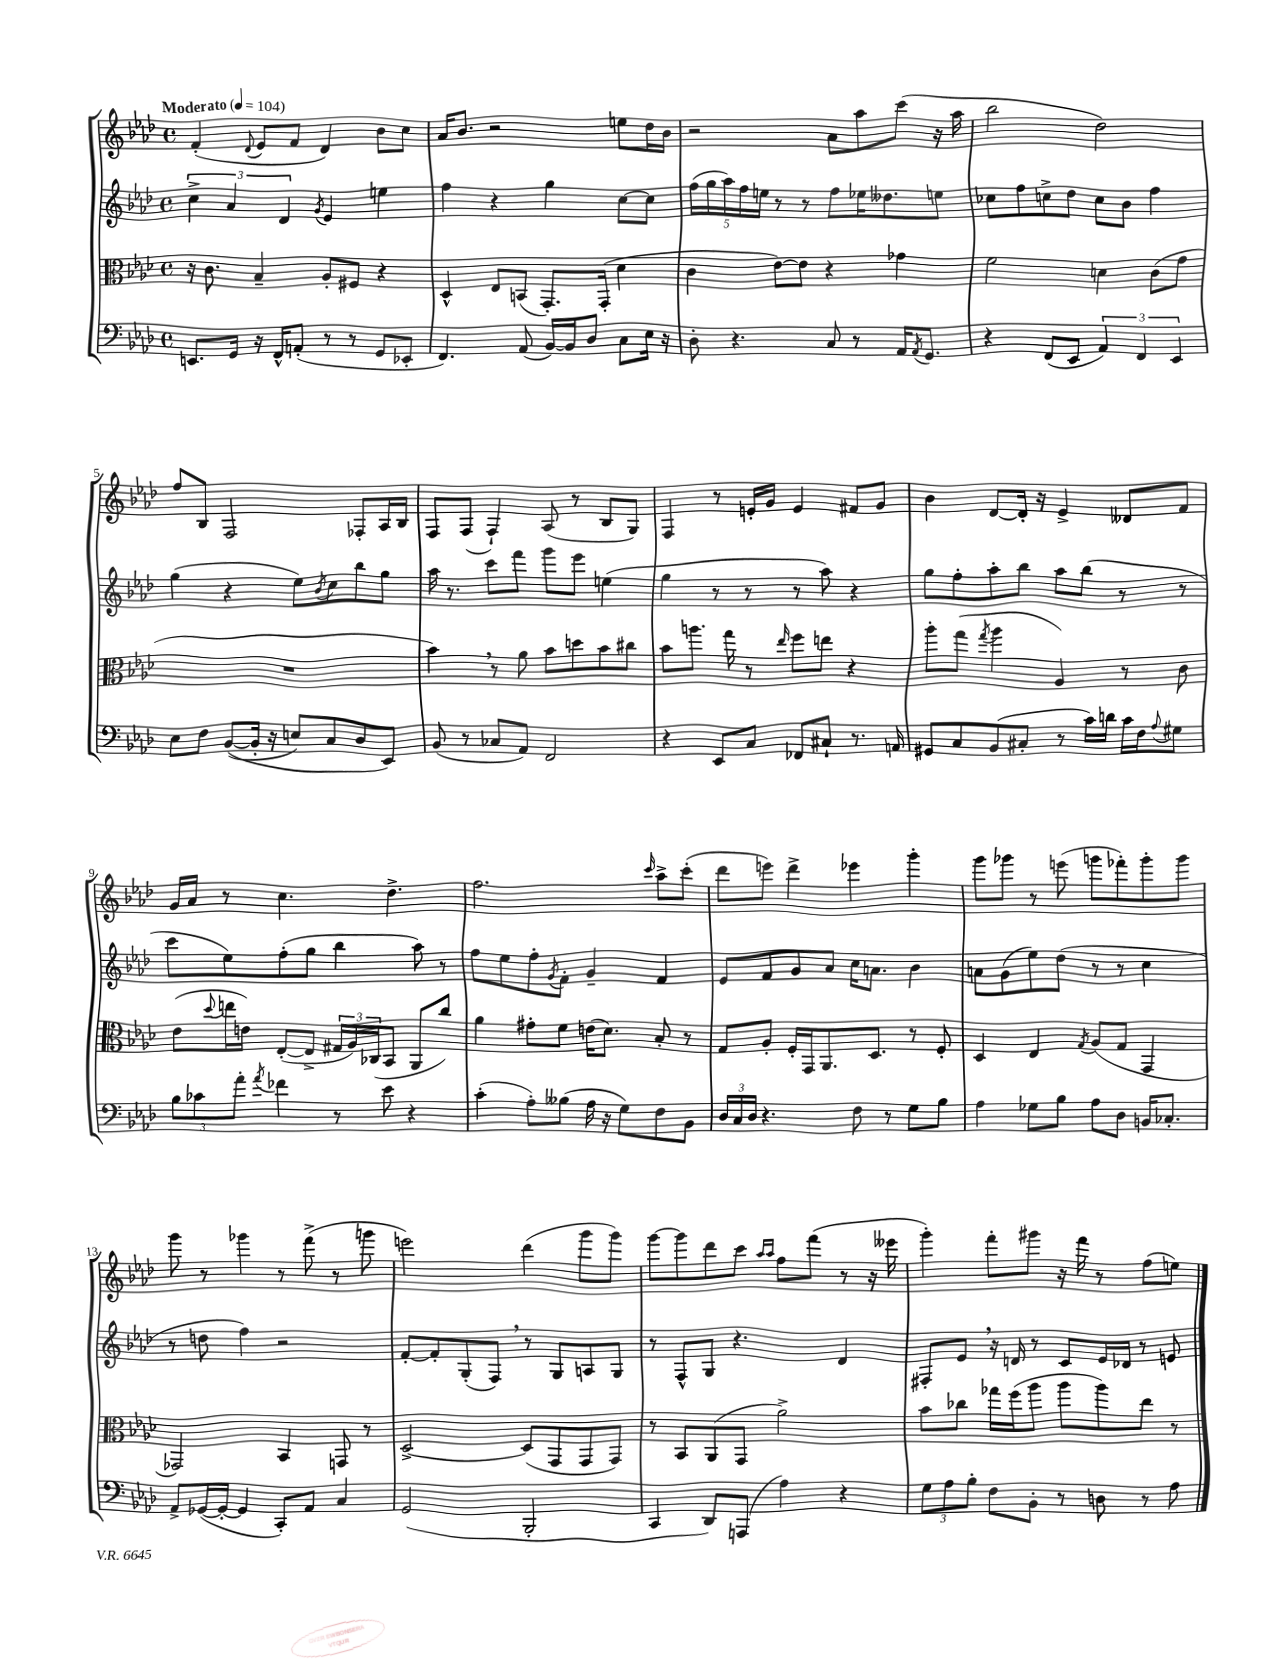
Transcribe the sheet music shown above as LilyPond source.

<<
\new StaffGroup <<
\new Staff = "s0" {
    \clef treble \key aes \major \defaultTimeSignature \time 4/4 \tempo "Moderato" 4 = 104
    f'4-.( \appoggiatura { des'8 } ees'8 f'8 des'4) bes'8 c''8 |
    aes'16 bes'8. r2 e''8 des''16 bes'16 |
    r2 aes'8 aes''8 c'''8( r16 aes''16 |
    bes''2 des''2) |
    f''8 bes8 f2 fes8-. aes16 bes16 |
    f8 f8( f4-!) aes8( r8 bes8 g8) |
    f4 r8 e'16-. g'16 e'4 fis'8 g'8 |
    bes'4 des'8~ des'16-. r16 ees'4-> deses'8 f'8 |
    g'16 aes'16 r8 c''4. des''4.-> |
    f''2. \grace { c'''16 } aes''8-> c'''8-.( |
    des'''8 e'''8) des'''4-> ees'''4 g'''4-. |
    g'''8 ges'''8 r8 e'''8( g'''8 fes'''8-.) g'''8-. g'''8 |
    g'''8 r8 ges'''4 r8 f'''8->( r8 g'''8 |
    e'''2) des'''4( g'''8 g'''8) |
    g'''8~ g'''8 des'''8 c'''8 \grace { aes''16 aes''16 } f''8 f'''8( r8 r16 eeses'''16 |
    g'''4-.) f'''8-. gis'''8 r16 f'''16 r8 f''8( e''8) \bar "|." |
}
\new Staff = "s1" {
    \clef treble \key aes \major \defaultTimeSignature \time 4/4
    \tuplet 3/2 { c''4-> aes'4 des'4 } \acciaccatura { g'8 } ees'4 e''4 |
    f''4 r4 g''4 c''8~ c''8 |
    \tuplet 5/4 { f''16( g''16 aes''16) f''16 e''16 } r8 r8 f''8 ees''16 deses''8. e''8 |
    ces''8 f''8 c''8-> des''8 c''8 bes'8 f''4 |
    g''4( r4 ees''8) \acciaccatura { bes'8 } c''8 bes''8 g''8 |
    aes''16 r8. c'''8 f'''8 g'''8 ees'''8 e''4( |
    g''4 r8 r8 r8 aes''8) r4 |
    g''8 f''8-. aes''8-. bes''8 aes''8 bes''8( r8 r8 |
    c'''8 ees''8) f''8-.( g''8 bes''4 aes''8) r8 |
    f''8 ees''8 f''8-. \acciaccatura { g'8 } f'8-. g'4-- f'4 |
    ees'8 f'8 g'8 aes'8 c''16 a'8. bes'4 |
    a'8 g'8( ees''8) des''8( r8 r8 c''4 |
    r8 d''8 f''4) r2 |
    f'8~-. f'8-. g8-.( f8) \breathe r8 g8 a8 g8 |
    r8 f8-^ g8 r4. des'4 |
    fis8-. ees'8 \breathe r16 d'16 r8 c'8 ees'16 des'16 r8 e'8 \bar "|." |
}
\new Staff = "s2" {
    \clef alto \key aes \major \defaultTimeSignature \time 4/4
    r16 c'8. bes4-- aes8-. fis8 r4 |
    des4-^ ees8 b,8( g,8.-.) g,16-.( des'4 |
    c'4 ees'8~) ees'8 r4 ges'4 |
    f'2 d'4 c'8( g'8 |
    R1 |
    bes'4) \breathe r8 aes'8 bes'8 d''8 bes'8 cis''8 |
    bes'8 a''8. g''16 r8 \grace { ees''16 } f''8 e''8 r4 |
    aes''8-. g''8( \acciaccatura { g''8 } aes''4 aes4) r8 c'8 |
    ees'8( \appoggiatura { des''8 } e''16 e'16) ees8~-.( ees8-> \tuplet 3/2 { gis16 aes16) ces16( } bes,8 aes,8 c''8) |
    aes'4 gis'8-. f'8 e'16( des'8.) bes8-. r8 |
    g8 aes8-. f16-. g,16 aes,8. des8. r8 f8-. |
    des4 ees4 \acciaccatura { g8 } aes8( g8 g,4 |
    ges,2) bes,4 g,8 r8 |
    des2~-> des8( g,8 g,8 g,8) |
    r8 bes,8 aes,8( g,8 aes'2->) |
    bes'8 ces''8 ges''16 f''16( aes''8 aes''8 aes''8) ees''8 r8 \bar "|." |
}
\new Staff = "s3" {
    \clef bass \key aes \major \defaultTimeSignature \time 4/4
    e,8. g,16 r16 f,16-^ a,8-.( r8 r8 g,8 ees,8-. |
    f,4.) aes,8( bes,16~) bes,16 des8 c8 ees16 r16 |
    des8-. r4. c8 r8 aes,16 \acciaccatura { aes,8 } g,8. |
    r4 f,8( ees,8 \tuplet 3/2 { aes,4) f,4 ees,4 } |
    ees8 f8 bes,8~(\( bes,16-. r16 e8) c8 des8 ees,8\) |
    bes,8( r8 ces8 aes,8) f,2 |
    r4 ees,8 c8 fes,8 cis8-! r8. a,16 |
    gis,8 c8 bes,8( cis8-. r8 c'16) d'16 c'16 f16 \appoggiatura { aes8 } gis8 |
    \tuplet 3/2 { bes8 ces'8 aes'8-. } \acciaccatura { aes'8 } fes'4 r8 ees'8 r4 |
    c'4-.( aes8-.) beses8( aes16 r16 g8) f8 bes,8 |
    \tuplet 3/2 { des16 c16 des16 } r4. f8 r8 g8 bes8 |
    aes4 ges8 bes8 aes8 des8 b,16 ces8.-. |
    aes,8-> ges,16~( ges,16~-. ges,4 c,8-.) aes,8 c4 |
    g,2( bes,,2-. |
    c,4 des,8) a,,8( aes4) r4 |
    \tuplet 3/2 { g8 aes8 bes8-. } f8 bes,8-. r8 d8 r8 aes8 \bar "|." |
}
>>
>>
